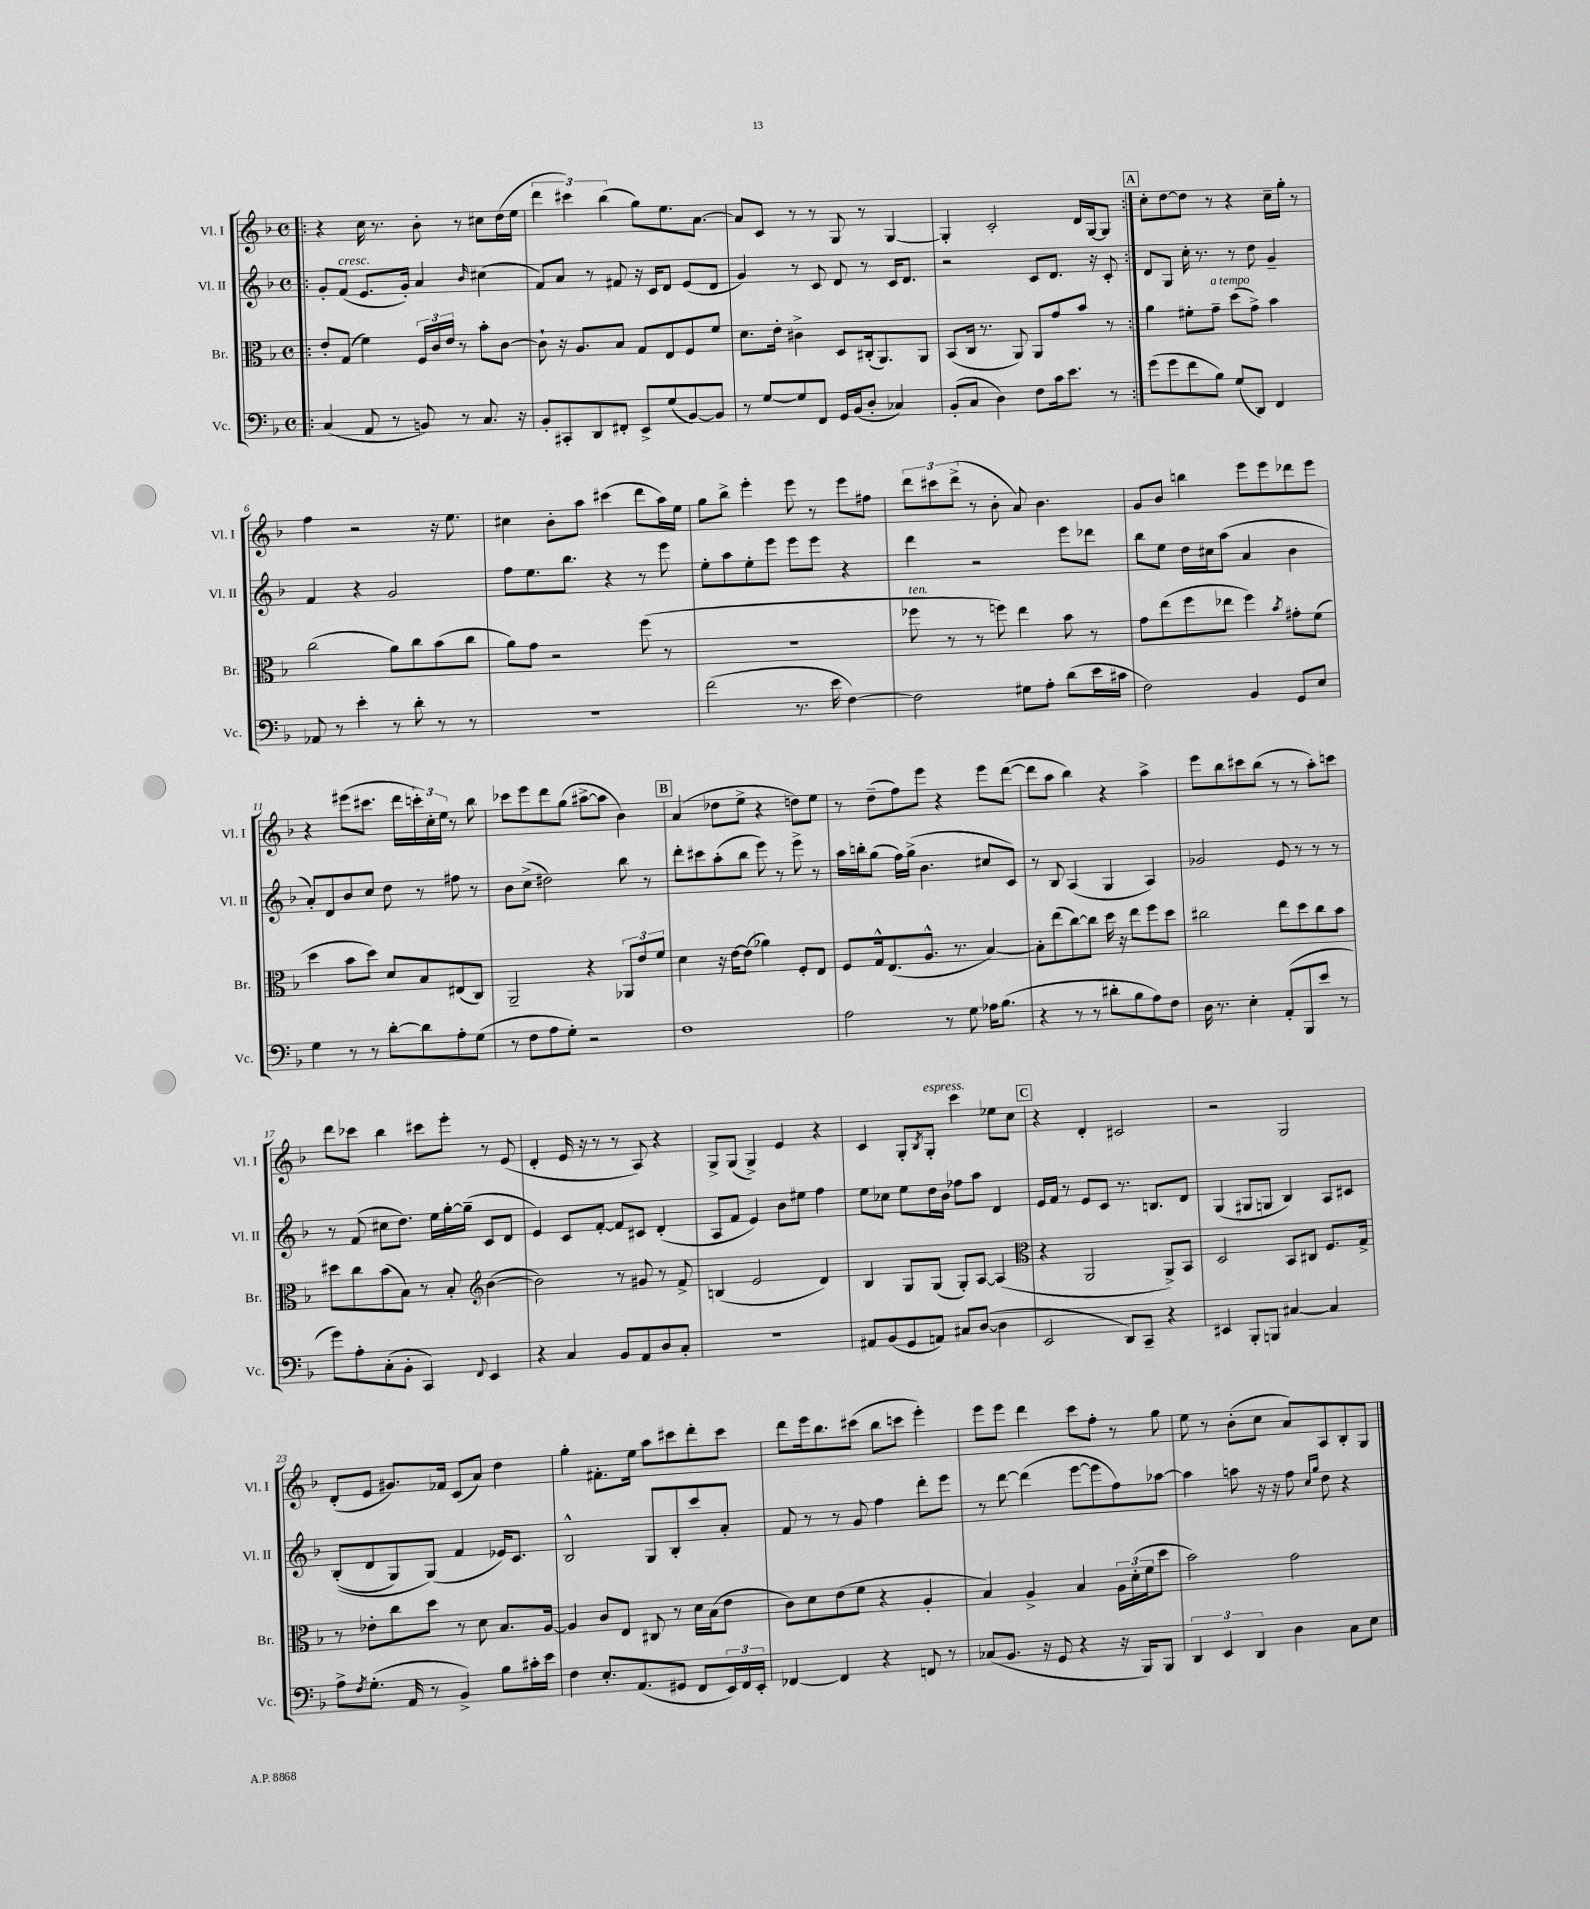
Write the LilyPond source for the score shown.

<<
\new StaffGroup <<
\new Staff = "s0" \with { instrumentName = "Vl. I" shortInstrumentName = "Vl. I" } {
    \clef treble \key f \major \defaultTimeSignature \time 4/4
    \repeat volta 2 { \bar ".|:" r4 c''16 r8. bes'8-. r8 cis''8 d''16( e''16 |
    \tuplet 3/2 { d'''4 cis'''4) bes''4( } g''8) e''8. a'8.~ |
    a'8 c'8 r8 r8 g8 r8 g4~ |
    g4-. c'2-. d'16 g16~ g8 | }
    \mark \markup { \box "A" } c''8-. d''8~ d''8 r8 r4 c''16-- g''16-. r8 |
    f''4 r2 r16 e''8. |
    cis''4 bes'8-. a''8 cis'''4( d'''8 a''16) e''16 |
    g''8 bes''8-> e'''4-. e'''8 r8 e'''8 fis''8 |
    \tuplet 3/2 { d'''8 cis'''8 d'''8->( } r8 bes'8-. a'8) bes'4. |
    g'8 bes'8 b''4 e'''8 e'''8 des'''8 e'''8 |
    r4 eis'''8( cis'''8. d'''16 \tuplet 3/2 { c'''16-.) c''16-. e''16 } r8 bes''8 |
    ces'''8 e'''8 d'''8 g''8( ais''8~-> ais''8 bes'4) |
    \mark \markup { \box "B" } a'4( des''8 e''8-> r4 d''8) e''8 |
    r8 d''8--( f''8) e'''8 r4 e'''8 d'''8~( |
    d'''8 a''8 bes''4) r4 a''4-> |
    e'''8 bes''8 cis'''8 bes''8( r8 r8 a''8-.) c'''8 |
    d'''8 ces'''8 bes''4 cis'''8 e'''8-. r8 e'8( |
    d'4-. e'16 r16 r8 r8 a8) r4 |
    g8-> g8( g4->) e'4 r4 |
    c'4 g8-. \acciaccatura { bes8 } g8-.^\markup { \italic "espress." } c'''4 ees''8 c''8 |
    \mark \markup { \box "C" } r4 d'4-. cis'2 |
    r2 g2 |
    d'8-.( e'8 gis'8.) fes'16 c'8( a'8) d''4 |
    g''4-. fis'8.-. e''16 a''8 cis'''8 d'''8-. cis'''8 |
    d'''8 e'''16 bes''8. cis'''8( bes''8 c'''8 e'''4-.) |
    e'''8 e'''8 d'''4 c'''8 f''8-. r8 g''8 |
    e''8 r8 bes'8-.( c''8 a'8) a8 bes8-. g8 \bar "|." |
}
\new Staff = "s1" \with { instrumentName = "Vl. II" shortInstrumentName = "Vl. II" } {
    \clef treble \key f \major \defaultTimeSignature \time 4/4
    \repeat volta 2 { \bar ".|:" g'8-. f'8^\markup { \italic "cresc." }( e'8. g'16-.) a'4 \grace { bes'16 } cis''4( |
    f'8) a'8 r8 fis'8 r16 c'16 d'8 e'8( d'8 |
    g'4) r8 c'8 d'8 r8 c'16 d'8. |
    r2 c'8 d'8. r16 c'8-. | }
    \mark \markup { \box "A" } d'8 g8 c''16-. r8. r8 d''8 g'4-- |
    f'4 r4 g'2 |
    f''8 e''8. bes''8. r4 r8 e'''8 |
    e''8-. a''8 e''8-. e'''8 e'''8 e'''8 r4 |
    d'''4 r2 e'''8 des'''8 |
    bes''8 e''8 d''16 cis''16 a''8( a'4 bes'4 |
    a'8-.) d'8 bes'8 c''8 d''8 r8 fis''8 r8 |
    bes'8 c''8->( dis''2) bes''8 r8 |
    \mark \markup { \box "B" } d'''8-. cis'''8 a''8-.( bes''8 e'''8) r8 e'''8-> r8 |
    a''16 b''16-. g''8( f''16) g''16->( bes'4. cis''8 c'8) |
    r8 bes8 a4( g4 a4) |
    ges'2 e'8 r8 r8 r8 |
    r8 f'8( cis''8 d''8.) e''16 g''16~-. g''16--( c'8 d'8 |
    e'4) c'8 f'8~-. f'8 cis'8 d'4-.( |
    a8 f'8 e'4) bes'8 eis''8 f''4 |
    e''8 ces''8 e''8 d''16 bes'16 fes''8 a''8 d'4 |
    \mark \markup { \box "C" } e'16 f'16 r8 e'8 c'8 r8. b8. d'8 |
    g4( gis8 g8 bes4) a8 cis'8 |
    bes8-.(\( d'8 g8) g8(\) f'4 ees'16) c'8. |
    bes2-^ g8 bes8-. c'''8 a'8-. |
    f'8 r8 r8 g'8 f''4 d'''8-. e'''8 |
    r8 d'''8~ d'''4( e'''8~ e'''8 f''8) aes''8~ |
    aes''4 a''8 r16 r16 f''8 \grace { c''16 g''16 } d''8 r4 \bar "|." |
}
\new Staff = "s2" \with { instrumentName = "Br." shortInstrumentName = "Br." } {
    \clef alto \key f \major \defaultTimeSignature \time 4/4
    \repeat volta 2 { \bar ".|:" e'8-. g8( f'4) \tuplet 3/2 { f16 c'16 e'16 } r8 bes'8-. c'8~ |
    c'8-! r16 a8. bes8 g8 e8 f8 f'8 |
    d'8. e'16-. cis'4-> d8 cis16-.( a,8.) a,8 |
    bes,8( c16 r8. a,8) a,8 g'8 bes'8 r8 | }
    \mark \markup { \box "A" } a'4 fis'8-. g'8--^\markup { \italic "a tempo" } d''8( g'8->) bes'4 |
    c''2( a'8) c''8 bes'8( c''8 |
    a'8) g'8 r2 f''8( r8 |
    r1 |
    fes''8^\markup { \italic "ten." } r8 r8 f''8) e''4 bes'8 r8 |
    g'8 e''8( f''8 ees''8 f''4) \acciaccatura { bes'8 } gis'8-. f'8( |
    d''4 bes'8 d''8) d'8 bes8 eis8( c8) |
    a,2-- r4 \tuplet 3/2 { aes,8 e'8 f'8 } |
    \mark \markup { \box "B" } d'4 r16 e'16~ e'8( aes'4) f8-. e8 |
    f8 g16-^ e8.( a8.-^ r8. bes4~) |
    bes8-. e''8( c''8~) c''8 d''16 r16 e''8 f''8 d''8 |
    cis''2 e''8 d''8 cis''8 bes'8 |
    dis''8 c''8 bes'8( bes8) r8 bes8-. \clef treble bes'4~( |
    bes'2) r8 gis'8 r8 f'8-> |
    b4( e'2 d'4) |
    bes4 g8 g8( g8-.) a8~ a4( |
    \mark \markup { \box "C" } \clef alto r4 a,2 a,8->) bes,8 |
    d2 bes,8 cis8 f8. g16-> |
    r8 ees'8-. c''8 d''8 r8 d'8 bes8. a16~ |
    a4 c'8 e8 cis8 r8 d'16 bes16( e'8 |
    c'8) d'8 e'8( f'8 r4 a4-. |
    bes4) a4-> bes4 \tuplet 3/2 { a16 d'16-.( f'16 } d''8 |
    bes'2) g'2 \bar "|." |
}
\new Staff = "s3" \with { instrumentName = "Vc." shortInstrumentName = "Vc." } {
    \clef bass \key f \major \defaultTimeSignature \time 4/4
    \repeat volta 2 { \bar ".|:" c4( a,8 r8 b,8) r8 c8. r16 |
    bes,8-. cis,8-. d,8 fis,8-. e,8-> g8( bes,8~) bes,8 |
    r8 g8~ g8 f,8 g,16 bes,16( d8-. ces4) |
    bes,8-.( c8 d4) f8 c'16 e'8. r8 | }
    \mark \markup { \box "A" } g'8( g'8 f'8 bes8) g8( d,8) f,4 |
    aes,8 r8 e'4-. r8 d'8-. r8 r8 |
    R1 |
    f'2( r8. e'16 f4~) |
    f2 gis8 a8-. d'8( e'16 cis'16 |
    f2) bes,4 g,8 e8 |
    g4 r8 r8 d'8~-. d'8 a8-. g8( |
    r8 f8 a8 g8-.) r2 |
    \mark \markup { \box "B" } f1 |
    a2 r8 g8 aes16 bes8.( |
    r4 r8 r8 dis'8-. bes8 a8) f8 |
    d16 r8. e4-. a,8-.( bes,,8 e'8 r8 |
    g'8) a8-. c8-.( bes,8-. c,4) \appoggiatura { f,8 } e,4 |
    r4 c4 bes,8 a,8 d8 c8-. |
    r1 |
    ais,8 bes,8( g,8 a,8) cis8 d8~( d4 |
    \mark \markup { \box "C" } e,2 d,8) c,8-- r4 |
    eis,4 bes,,8-. b,,8 cis4~ cis4 |
    a8-> \acciaccatura { f8 } g8.-.( a,16 r8 bes,4->) bes8 cis'16-. e'16 |
    f4 e8.-. a,8.( gis,8 f,8 \tuplet 3/2 { e,16) f,16 e,16-. } |
    fes,4~ fes,4 r4 f,8 r8 |
    ces8( bes,8. r16 g,8 r4 r16 bes,,16) bes,,8 |
    \tuplet 3/2 { d,4 e,4 d,4 } d4 c8 e8 \bar "|." |
}
>>
>>
